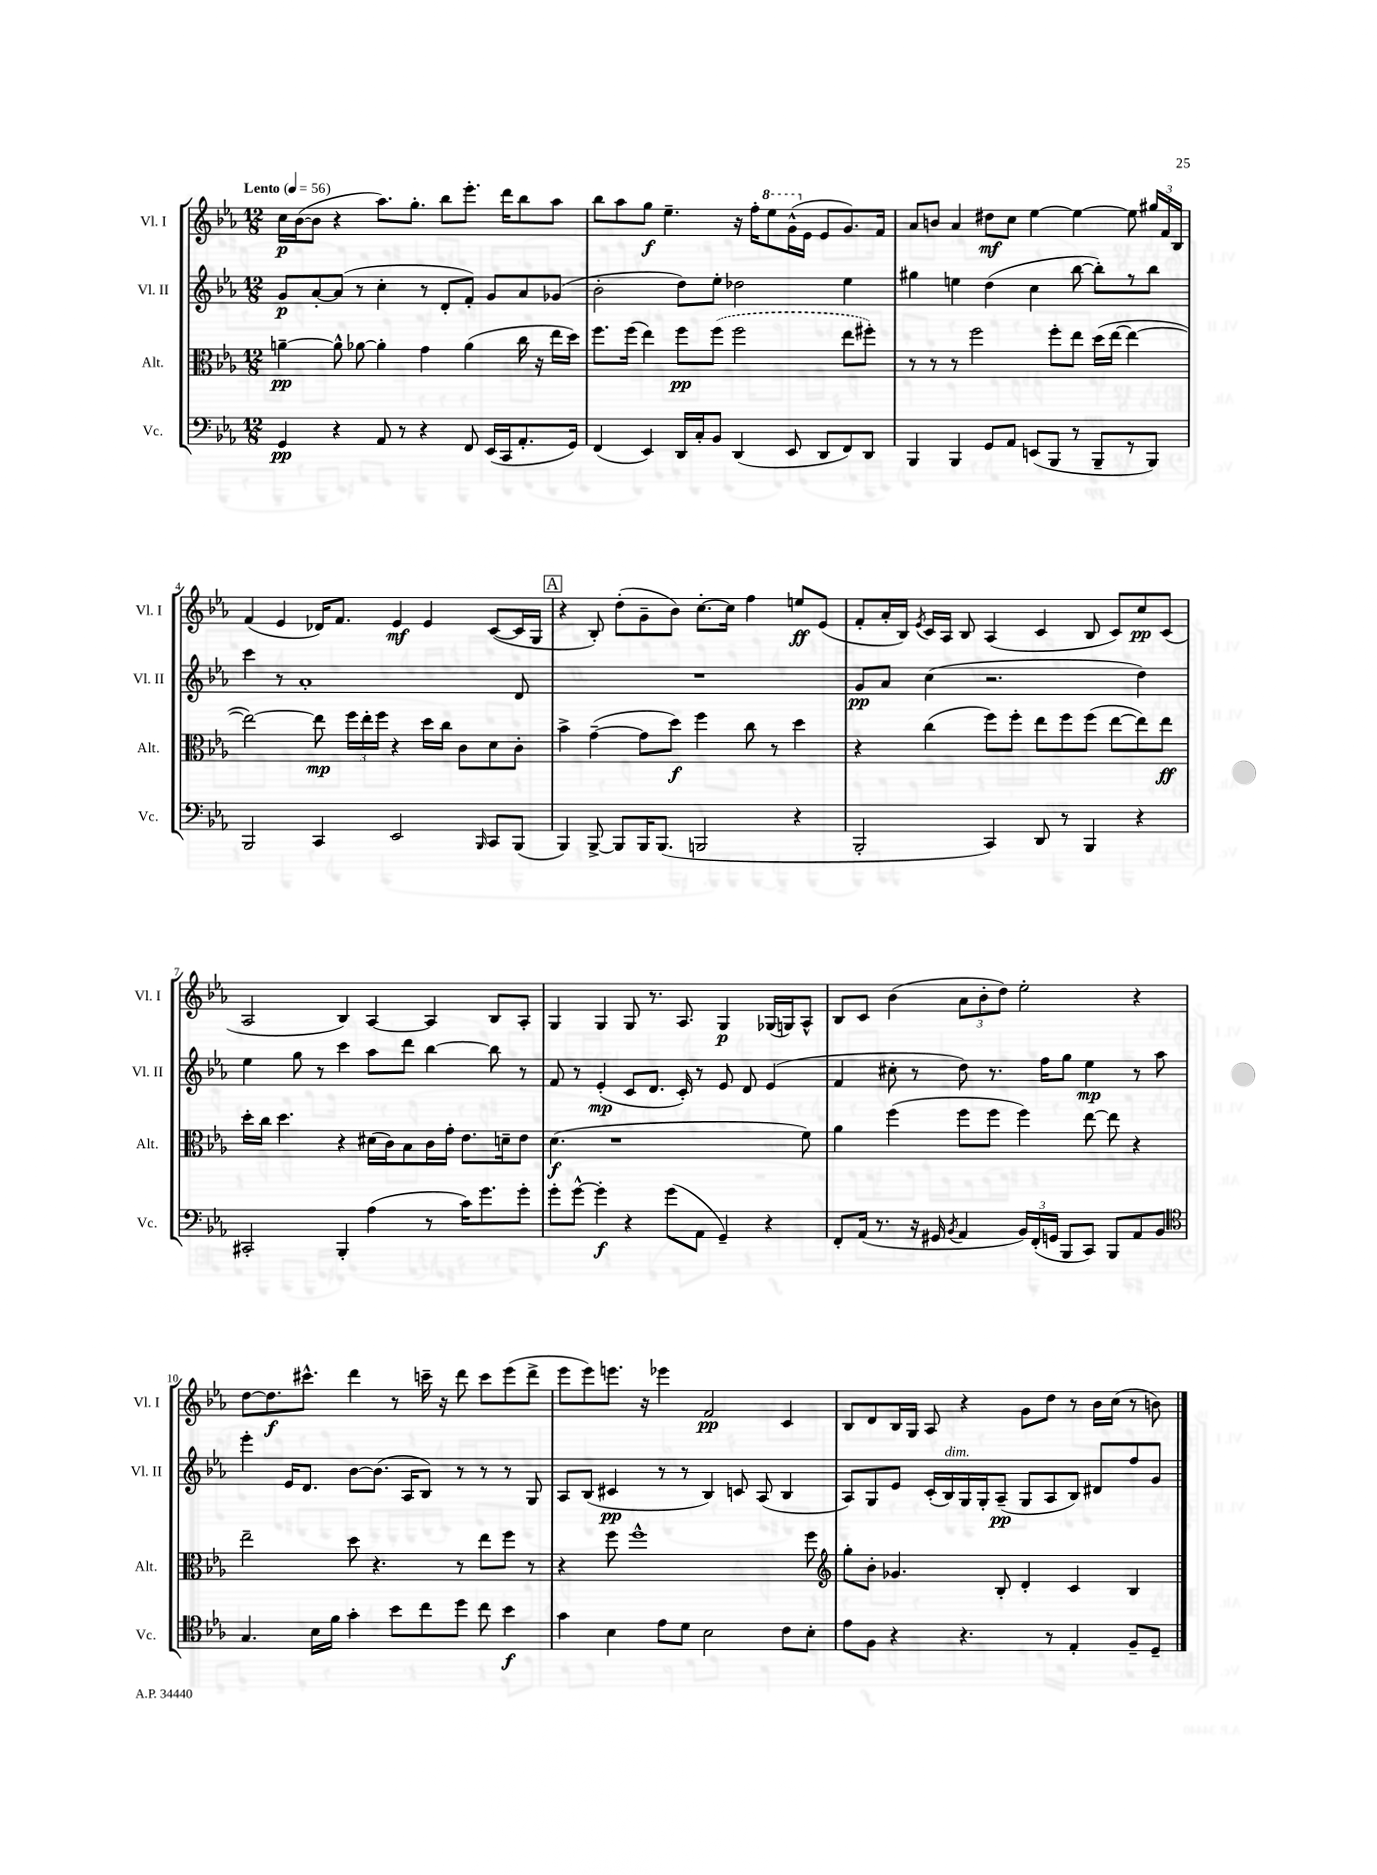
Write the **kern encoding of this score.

**kern	**kern	**kern	**kern
*staff4	*staff3	*staff2	*staff1
*clefF4	*clefC3	*clefG2	*clefG2
*k[b-e-a-]	*k[b-e-a-]	*k[b-e-a-]	*k[b-e-a-]
*M12/8	*M12/8	*M12/8	*M12/8
*MM56	*MM56	*MM56	*MM56
4GG	[4a~	8g	16cc
.	.	.	([16b-
.	.	[8a-'	8b-]
4r	8a^^]	(8a-]	4r
.	[8a-	8r	.
8AA-	4a-']	4cc'	8.aa-)
8r	.	.	.
.	.	.	8.gg'
4r	4g	8r	.
.	.	8d'	8bb-
8FF	(4a-	8f')	8.eee-'
(16EE-	.	8g	.
16CC	.	.	16ddd
8.AA-'	16cc	8a-	8bb-
.	16r	.	.
.	16ee-	(8g-	8aa-
16GG)	16dd)	.	.
=	=	=	=
(4FF	8.ff	2b-'	8bb-
.	.	.	8aa-
.	(16ff	.	.
4EE-)	4ee-)	.	8gg
.	.	.	4.ee-~
16DD	8ff	8dd)	.
16C'	.	.	.
8BB-	(8ff	8ee-'	.
(4DD	2ff	2dd-	16r
.	.	.	16ff'
.	.	.	8eee-
8EE-	.	.	(16gg^^
.	.	.	16e-
8DD	.	.	8e-
8FF)	8ee-	4ee-	8.g)
8DD	8ff#')	.	.
.	.	.	16f
=	=	=	=
4BBB-	8r	4gg#	8a-
.	8r	.	8b
4BBB-	8r	4ee	4a-
.	2ff	.	.
8GG	.	(4dd	8dd#
8AA-	.	.	8cc
(8EE	.	4cc	[4ee-
8BBB-	8ff'	.	.
8r	8ee-	[8bb-	4ee-_
8BBB-~	(16dd	8bb-'])	.
.	[16ee-	.	.
8r	4ee-_	8r	8ee-]
8BBB-)	.	8bb-	24gg#
.	.	.	24f
.	.	.	24B-
=	=	=	=
2BBB-	2ee-_)	4ccc	(4f
.	.	8r	4e-
.	.	1a-'	.
4CC	8ee-]	.	16d-)
.	.	.	8.f
.	24ff	.	.
.	24ee-'	.	.
.	24ff	.	.
2EE-	4r	.	4e-
.	16dd	.	4e-
.	16cc	.	.
.	8c	.	.
16qqBBB-	.	.	.
8CC	8d	.	([8c
(8BBB-	8c'	8d	16c]
.	.	.	16G
=	=	=	=
4BBB-)	4b-^	1.r	4r
[8BBB-^	([4g~	.	8B-')
8BBB-]	.	.	(8dd'
16BBB-	8g]	.	8g~
(8.BBB-	.	.	.
.	8dd)	.	8b-)
2BBB	4ff	.	[8.cc'
.	.	.	16cc]
.	8cc	.	4ff
.	8r	.	.
4r	4dd	.	8ee
.	.	.	(8e-
=	=	=	=
2BBB-'	4r	8g	8f'
.	.	8a-	16a-'
.	.	.	16B-)
.	.	.	8qe-
.	(4cc	(4cc	16c
.	.	.	16A-
.	.	.	8B-
4CC)	8ff)	2.r	(4A-
.	8ff'	.	.
8DD	8ee-	.	4c
8r	8ff	.	.
4BBB-	(8ff	.	8B-
.	[8ee-	.	8c)
4r	8ee-])	4dd)	8cc
.	8ee-	.	(8c
=	=	=	=
2CC#'	16dd'	4ee-	2A-
.	16cc	.	.
.	4.dd	.	.
.	.	8gg	.
.	.	8r	.
4BBB-'	4r	4ccc	4B-)
(4A-	(16d#	8aa-	[4A-
.	16c)	.	.
.	8B-	8ddd	.
8r	16c	[4bb-	4A-]
.	16g'	.	.
16c)	8.e-	.	.
8.g	.	.	.
.	.	8bb-]	8B-
.	16d~	.	.
8g'	8e-	8r	8A-'
=	=	=	=
8g'	(4.d	8f	4G
[8g^^	.	8r	.
4g']	.	(4e-'	4G
.	1r	.	.
4r	.	8c	8G
.	.	8.d	8.r
(8g	.	.	.
.	.	16c')	8.A-
8AA-	.	8r	.
4GG~)	.	8e-	4G
.	.	8d	.
4r	.	(4e-	(16G-
.	.	.	16G)
.	8f)	.	8A-^^
=	=	=	=
8FF'	4a-	4f	8B-
(16AA-	.	.	8c
8.r	.	.	.
.	(4ff	8cc#'	(4b-
16r	.	8r	.
16GG#	.	.	.
8qBB-	.	.	.
4AA-	8ff	8dd)	12a-
.	.	.	12b-'
.	8ff	8.r	.
.	.	.	12dd)
24BB-)	4ff)	.	2ee-'
(24FF'	.	.	.
.	.	16ff	.
24GG	.	.	.
8BBB-	.	8gg	.
8CC)	[8ee-	4ee-	.
8BBB-	8ee-]	.	.
8AA-	4r	8r	4r
8BB-	.	8aa-	.
=	=	=	=
*clefC4	*	*	*
4.G	2ee-~	4eee-'	[8dd
.	.	.	8.dd]
.	.	16e-	.
.	.	8.d	8.ccc#^^
16B-	.	.	.
16f	.	.	.
4g'	8dd	[8b-	4ddd
.	4.r	(8.b-]	.
8b-	.	.	8r
.	.	16A-	.
8cc	.	8B-)	16ccc~
.	.	.	16r
8dd	8r	8r	8ddd
8cc	8ee-	8r	8ccc
4b-	8ff	8r	(8eee-
.	8r	8G	8ddd^
=	=	=	=
4g	4r	8A-	8eee-
.	.	(8B-	8eee-)
4B-	8ff	4c#	8.eee
.	1ff^^	.	.
.	.	.	16r
8e-	.	8r	4eee-
8d	.	8r	.
2B-	.	4B-)	2f
.	.	8c	.
.	.	(8A-	.
8c	.	4B-	4c
8B-'	8ff	.	.
=	=	=	=
*	*clefG2	*	*
8e-	8gg'	8A-)	8B-
8F	8b-'	8G	8d
4r	4.g-	8e-	16B-
.	.	.	16G
.	.	(16c'	8A-
.	.	16B-)	.
4.r	.	16G	4r
.	.	16G'	.
.	8B-'	(8A-~	.
.	4d'	8G	8g
8r	.	8A-	8dd
4E-'	4c	8B-)	8r
.	.	8d#	16b-
.	.	.	(16cc
8F~	4B-	8ff	8r
8D~	.	8g	8b)
==	==	==	==
*-	*-	*-	*-
